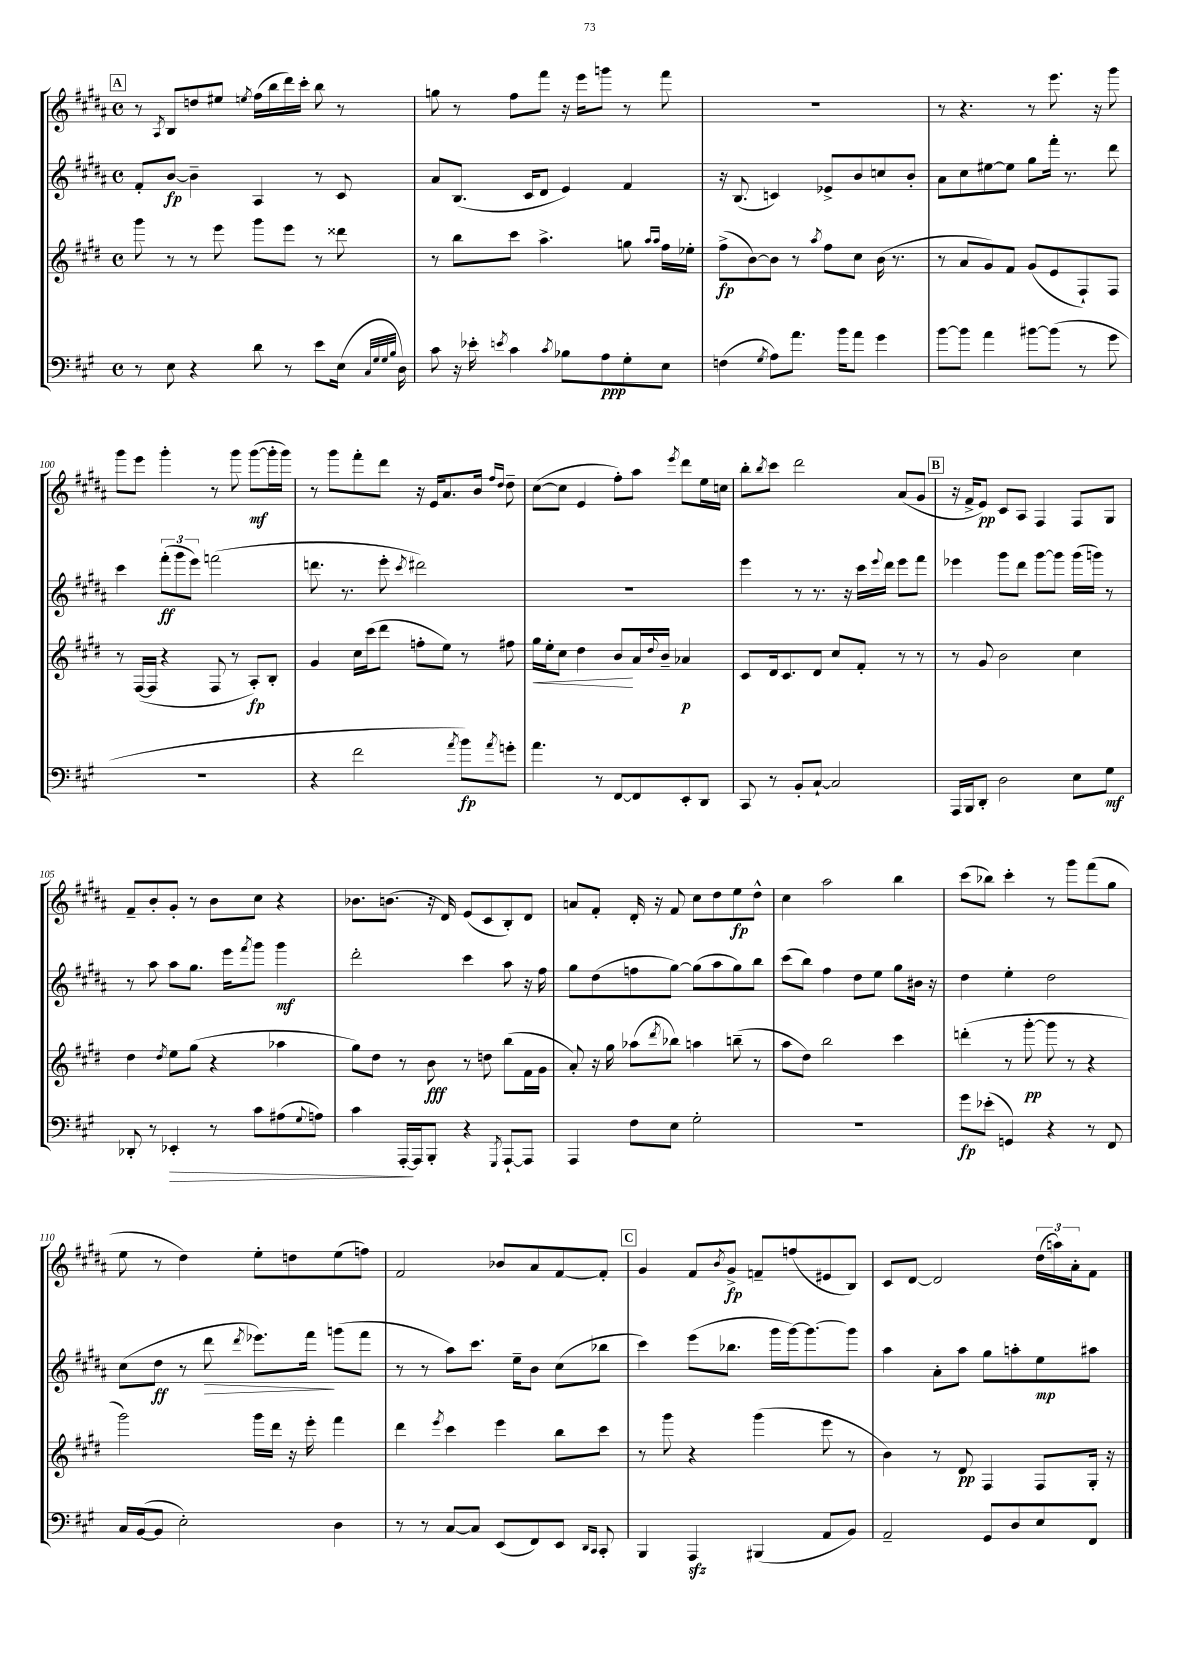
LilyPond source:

<<
\new StaffGroup <<
\new Staff = "s0" {
    \clef treble \key b \major \defaultTimeSignature \time 4/4
    \mark \markup { \box "A" } r8 \acciaccatura { ais8 } b8 d''8 eis''8 \acciaccatura { e''8 } fis''16( b''16 dis'''16) cis'''16-. b''8 r8 |
    g''8 r8 fis''8 fis'''8 r16 e'''16 g'''8 r8 fis'''8 |
    R1 |
    r8 r4. r8 e'''8. r16 gis'''8 |
    gis'''8 e'''8 gis'''4-. r8 gis'''8 gis'''8~\mf( gis'''16-. gis'''16) |
    r8 gis'''8 fis'''8-. dis'''8 r16 e'16 ais'8. b'16 \grace { fis''16 dis''16 } dis''8-- |
    cis''8~( cis''8 e'4 fis''8-.) ais''8 \acciaccatura { e'''8 } dis'''8 e''16 c''16 |
    b''8-. \acciaccatura { b''8 } cis'''8 dis'''2 ais'8( gis'8 |
    \mark \markup { \box "B" } r16 fis'16-> e'8\pp) cis'8 ais8 fis4 fis8 gis8 |
    fis'8-- b'8-. gis'8-. r8 b'8 cis''8 r4 |
    bes'8. b'8.( r16 dis'16) e'8( cis'8 b8-.) dis'8 |
    a'8 fis'8-. dis'16-. r16 fis'8 cis''8 dis''8 e''8\fp dis''8-^ |
    cis''4 ais''2 b''4 |
    cis'''8( bes''8) cis'''4-. r8 gis'''8 fis'''8( gis''8 |
    e''8 r8 dis''4) e''8-. d''8 e''8( f''8) |
    fis'2 bes'8 ais'8 fis'8~ fis'8-. |
    \mark \markup { \box "C" } gis'4 fis'8 \acciaccatura { b'8 } gis'8->\fp f'8-- f''8( eis'8 b8) |
    cis'8 dis'8~ dis'2 \tuplet 3/2 { dis''16( a''16) ais'16-. } fis'8 \bar "|." |
}
\new Staff = "s1" {
    \clef treble \key b \major \defaultTimeSignature \time 4/4
    \mark \markup { \box "A" } fis'8-. b'8~\fp b'4-- ais4 r8 cis'8 |
    ais'8 b8.( cis'16 dis'8 e'4) fis'4 |
    r16 b8.( c'4) ees'8-> b'8 c''8 b'8-. |
    ais'8 cis''8 eis''8~ eis''8 gis''8 fis'''16-. r8. dis'''8 |
    cis'''4 \tuplet 3/2 { fis'''8-.\ff( gis'''8 e'''8) } f'''2( |
    d'''8. r8. e'''8-. \acciaccatura { cis'''8 } dis'''2) |
    R1 |
    e'''4 r8 r8. r16 cis'''16 \appoggiatura { e'''8 } dis'''16 e'''8 fis'''8 |
    \mark \markup { \box "B" } ees'''4 gis'''8 dis'''8 gis'''8~ gis'''8 gis'''16( g'''16) r8 |
    r8 ais''8 ais''8 gis''8. e'''16 \acciaccatura { fis'''8 } gis'''8 gis'''4\mf |
    dis'''2-. cis'''4 ais''8 r16 fis''16 |
    gis''8 dis''8( f''8 gis''8~) gis''8( ais''8 gis''8) b''8 |
    cis'''8( b''8) fis''4 dis''8 e''8 gis''8 bis'16 r16 |
    dis''4 e''4-. dis''2 |
    cis''8( dis''8\ff r8 dis'''8\> \acciaccatura { dis'''8 } ees'''8.) fis'''16\! g'''8( fis'''8 |
    r8 r8 ais''8) cis'''8. e''16-- b'8 cis''8( bes''8 |
    \mark \markup { \box "C" } cis'''4) e'''8( bes''8. gis'''16 gis'''16~) gis'''8.~ gis'''8 |
    ais''4 ais'8-. ais''8 gis''8 a''8-. e''8\mp ais''8 \bar "|." |
}
\new Staff = "s2" {
    \clef treble \key e \major \defaultTimeSignature \time 4/4
    \mark \markup { \box "A" } gis'''8 r8 r8 e'''8 gis'''8 e'''8 r8 disis'''8 |
    r8 b''8 cis'''8 a''4.-> g''8 \grace { a''16 a''16 } fis''16 ees''16-. |
    fis''8->\fp( b'8~) b'8 r8 \acciaccatura { a''8 } fis''8 cis''8 b'16( r8. |
    r8 a'8 gis'8) fis'8 gis'8( e'8 fis8-!) fis8 |
    r8 fis16~( fis16 r4 fis8 r8 a8-.\fp) b8-. |
    gis'4 cis''16 cis'''16( dis'''8 f''8-. e''8) r8 fis''8 |
    gis''16\< e''16-. cis''8 dis''4 b'8\! a'16 \appoggiatura { dis''8 } b'16-- aes'4\p |
    cis'8 dis'16 cis'8. dis'8 cis''8 fis'8-. r8 r8 |
    \mark \markup { \box "B" } r8 gis'8 b'2 cis''4 |
    dis''4 \acciaccatura { dis''8 } e''8 gis''8( r4 aes''4 |
    gis''8) dis''8 r8 b'8\fff r8 d''8 b''8( fis'16 gis'16 |
    a'8-.) r16 gis''16 aes''8( \acciaccatura { dis'''8 } bes''8) a''4 b''8--( r8 |
    a''8 dis''8) b''2 cis'''4 |
    d'''4-.( r8 gis'''8~-.\pp gis'''8 r8 r4 |
    gis'''2) gis'''16 dis'''16 r16 e'''16-. fis'''4 |
    dis'''4 \acciaccatura { e'''8 } cis'''4 e'''4 b''8 cis'''8 |
    \mark \markup { \box "C" } r8 gis'''8 r4 gis'''4( e'''8 r8 |
    b'4) r8 dis'8\pp fis4 fis8 gis16-. r16 \bar "|." |
}
\new Staff = "s3" {
    \clef bass \key a \major \defaultTimeSignature \time 4/4
    \mark \markup { \box "A" } r8 e8 r4 d'8 r8 e'8 e16( \grace { cis32 gis32 gis32 b32 } d16) |
    cis'8 r16 ees'16-. \acciaccatura { e'8 } cis'4 \acciaccatura { cis'8 } bes8 a8\ppp gis8-. e8 |
    f4( \acciaccatura { gis8 } a8) a'8. b'16 a'8 gis'4 |
    b'8~ b'8 a'4 bis'8~ bis'8( r8 gis'8 |
    R1 |
    r4 fis'2 \acciaccatura { a'8 } b'8\fp) \acciaccatura { a'8 } g'8-. |
    a'4. r8 fis,8~ fis,8 e,8-. d,8 |
    cis,8 r8 b,8-. cis8~-! cis2 |
    \mark \markup { \box "B" } a,,16 b,,16 d,8-. d2 e8 gis8\mf |
    des,8-. r8 ees,4-.\> r8 cis'8 ais8( \appoggiatura { gis8 } a8) |
    cis'4 a,,16~-.\! a,,16 b,,8-. r4 \acciaccatura { gis,,8 } a,,8~-! a,,8 |
    a,,4 fis8 e8 gis2-. |
    R1 |
    gis'8\fp ees'8-.( g,4) r4 r8 fis,8 |
    cis16 b,16~( b,8 e2-.) d4 |
    r8 r8 cis8~ cis8 e,8( fis,8) e,8 \grace { d,16 cis,16 } cis,8-. |
    \mark \markup { \box "C" } b,,4 a,,4\sfz bis,,4( a,8 b,8) |
    a,2-- gis,8 d8 e8 fis,8 \bar "|." |
}
>>
>>
\layout { \context { \Score currentBarNumber = #96 } }
